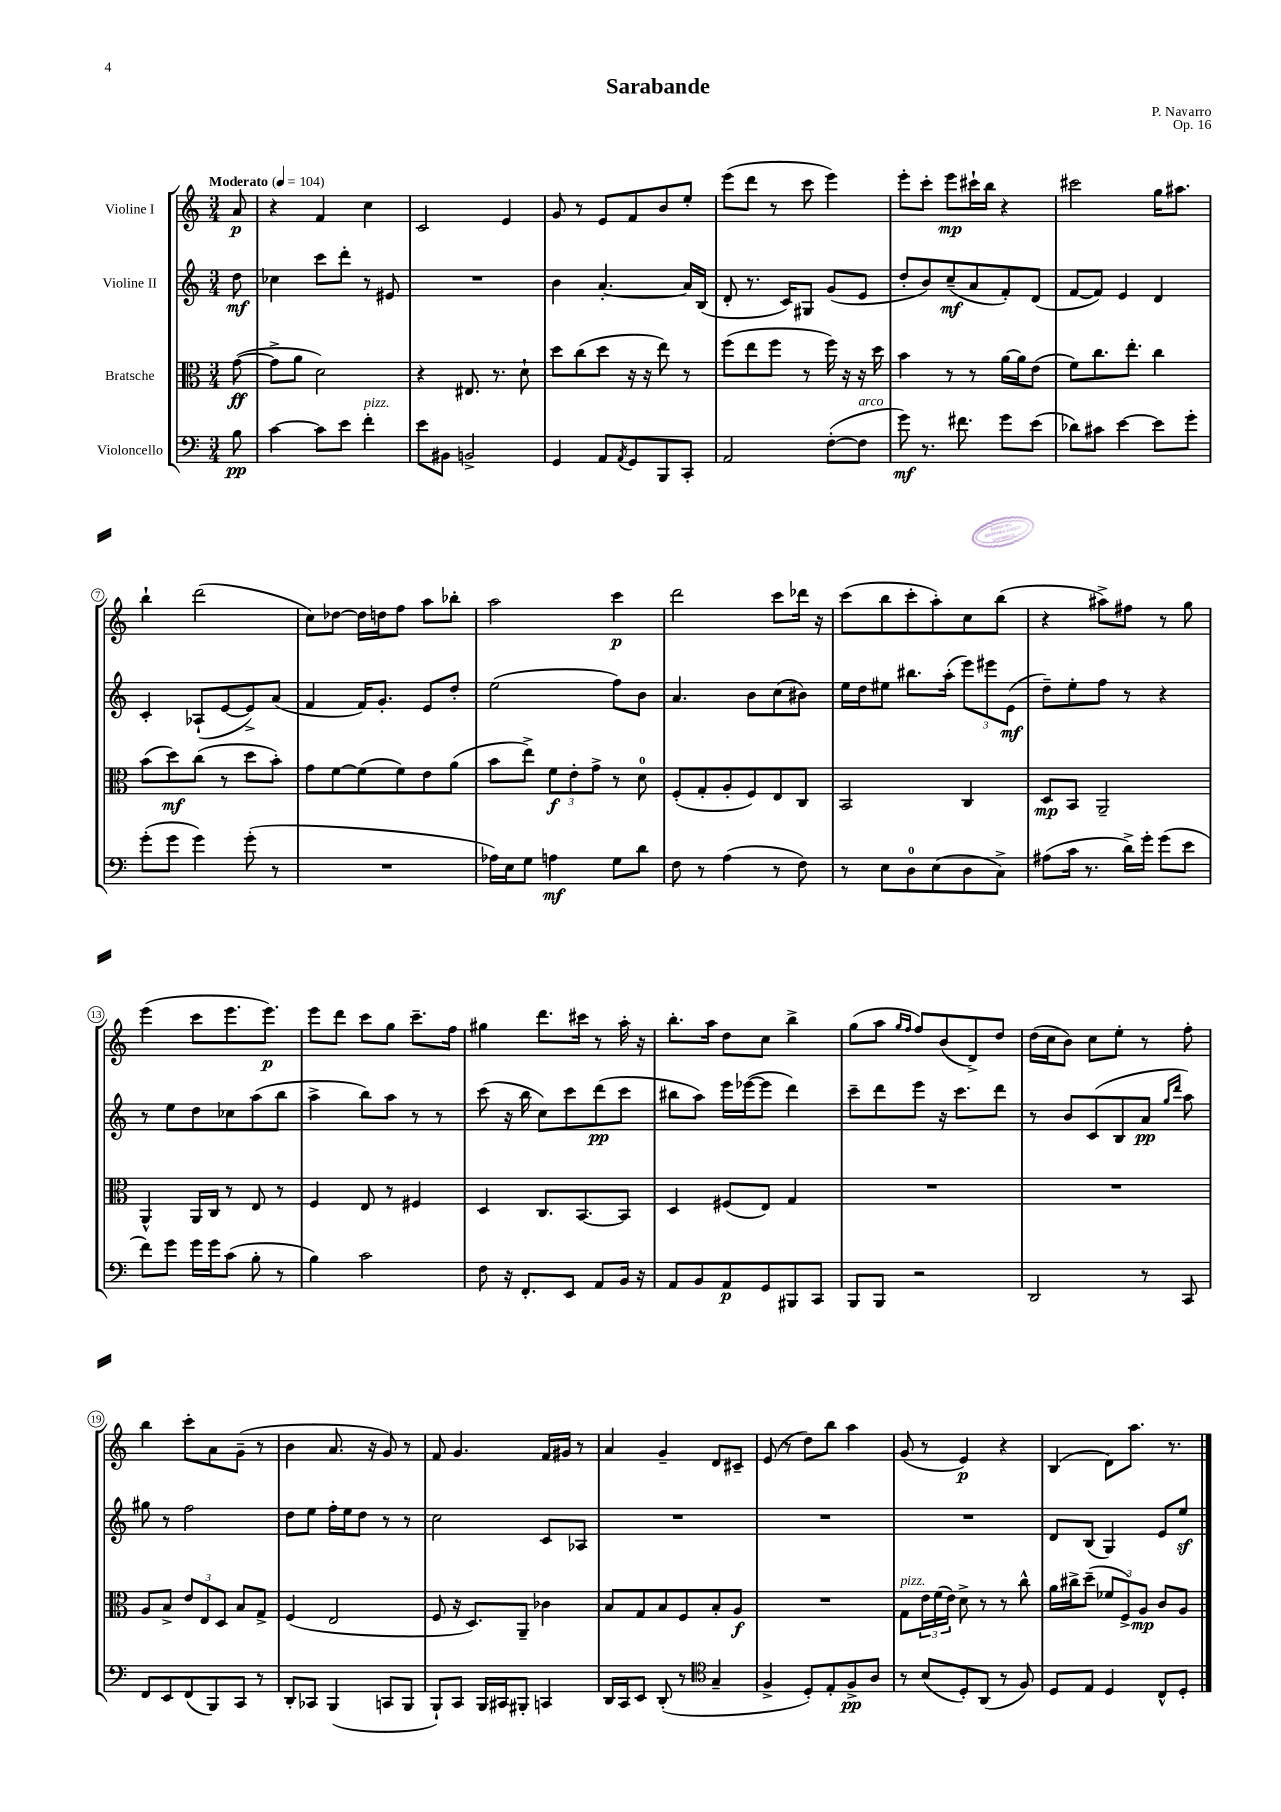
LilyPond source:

\header { title = "Sarabande" composer = "P. Navarro" opus = "Op. 16" }
<<
\new StaffGroup <<
\new Staff = "s0" \with { instrumentName = "Violine I" } {
    \clef treble \key c \major \numericTimeSignature \time 3/4 \partial 8 \tempo "Moderato" 4 = 104
    a'8\p |
    r4 f'4 c''4 |
    c'2 e'4 |
    g'8 r8 e'8 f'8 b'8 e''8-. |
    e'''8( d'''8 r8 c'''8 e'''4) |
    e'''8-. c'''8-. e'''8\mp cis'''16-! b''16 r4 |
    cis'''2 g''16 ais''8. |
    b''4-! d'''2( |
    c''8) des''8~ des''16 d''16 f''8 a''8 bes''8-. |
    a''2 c'''4\p |
    d'''2 c'''8 des'''16 r16 |
    c'''8( b''8 c'''8-. a''8-.) c''8 b''8( |
    r4 ais''8->) fis''8 r8 g''8 |
    e'''4( c'''8 e'''8. e'''8.\p) |
    e'''8 d'''8 c'''8 g''8 c'''8.-- f''16 |
    gis''4 d'''8. cis'''16 r8 a''16-. r16 |
    b''8.-. a''16 d''8 c''8 b''4-> |
    g''8( a''8 \grace { g''16 f''16 } f''8) b'8( d'8->) d''8 |
    d''16( c''16 b'8) c''8 e''8-. r8 f''8-. |
    b''4 c'''8-. a'8 g'8--( r8 |
    b'4 a'8. r16 g'8) r8 |
    f'8 g'4. f'16 gis'16 r8 |
    a'4 g'4-- d'8 cis'8-- |
    e'8( r8 d''8) b''8 a''4 |
    g'8( r8 e'4\p) r4 |
    b4( d'8) a''8. r8. \bar "|." |
}
\new Staff = "s1" \with { instrumentName = "Violine II" } {
    \clef treble \key c \major \numericTimeSignature \time 3/4 \partial 8
    d''8\mf |
    ces''4 c'''8 d'''8-. r8 eis'8 |
    R2. |
    b'4 a'4.~-. a'16 b16( |
    d'8-. r8. c'16) gis8 g'8( e'8 |
    d''8-. b'8) c''8--\mf( a'8 f'8-.) d'8( |
    f'8~ f'8) e'4 d'4 |
    c'4-. aes8-!( e'8~ e'8->) a'8( |
    f'4 f'16) g'8.-. e'8 d''8-. |
    e''2( f''8) b'8 |
    a'4. b'8 c''8( bis'8) |
    e''16 d''16 eis''8 bis''8. a''16-.( \tuplet 3/2 { e'''8) eis'''8 e'8\mf( } |
    d''8--) e''8-. f''8 r8 r4 |
    r8 e''8 d''8 ces''8 a''8( b''8 |
    a''4-> b''8) a''8 r8 r8 |
    c'''8( r16 b''16 c''8) c'''8 d'''8\pp( c'''8 |
    bis''8 a''8) e'''16 ees'''16~( ees'''8 d'''4) |
    c'''8-- d'''8 e'''8 r16 c'''8. d'''8 |
    r8 b'8 c'8( b8 a'8\pp \grace { g''16 d'''16 } a''8) |
    gis''8 r8 f''2 |
    d''8 e''8 f''16-. e''16 d''8 r8 r8 |
    c''2 c'8 aes8 |
    R2. |
    R2. |
    R2. |
    d'8 b8( g4) e'8 e''8\sf \bar "|." |
}
\new Staff = "s2" \with { instrumentName = "Bratsche" } {
    \clef alto \key c \major \numericTimeSignature \time 3/4 \partial 8
    g'8~\ff( |
    g'8-> a'8 d'2) |
    r4 eis8. r8. d'8-! |
    d''8 c''8( d''8 r16 r16 e''8) r8 |
    f''8( e''8 f''8 r8 f''16) r16 r16 d''16 |
    b'4 r8 r8 a'16~ a'16 e'8( |
    f'8) c''8. e''8.-. c''4 |
    b'8( d''8\mf) c''8( r8 d''8 b'8-.) |
    g'8 f'8~ f'8( f'8) e'8 a'8( |
    b'8 e''8->) \tuplet 3/2 { f'8\f e'8-. g'8-> } r8 d'8-0 |
    f8-.( g8-. a8-. f8) e8 c8 |
    b,2 c4 |
    d8\mp b,8 a,2-- |
    a,4-^ a,16 c16 r8 e8 r8 |
    f4 e8 r8 fis4 |
    d4 c8. b,8.~ b,8 |
    d4 fis8( e8) g4 |
    R2. |
    R2. |
    a8 b8-> \tuplet 3/2 { e'8 e8 d8 } b8 g8-> |
    f4( e2 |
    f8 r16 d8.) a,8-- ces'4 |
    b8 g8 b8 f8 b8-. a8\f |
    R2. |
    g8^\markup { \italic "pizz." } \tuplet 3/2 { e'16 f'16( e'16) } d'8-> r8 r8 c''8-^ |
    a'16 cis''16-> d''8--( \tuplet 3/2 { fes'8 f8->) a8\mp } c'8 a8 \bar "|." |
}
\new Staff = "s3" \with { instrumentName = "Violoncello" } {
    \clef bass \key c \major \numericTimeSignature \time 3/4 \partial 8
    b8\pp |
    c'4~ c'8 e'8 f'4-.^\markup { \italic "pizz." } |
    e'8 bis,8 b,2-> |
    g,4 a,8 \acciaccatura { a,8 } g,8 b,,8 c,8-. |
    a,2 f8~-.( f8^\markup { \italic "arco" } |
    g'8\mf) r8. fis'8. g'8 e'8( |
    des'8) cis'8 e'4~ e'8 g'8-. |
    g'8-.( g'8 g'4) g'8-.( r8 |
    R2. |
    aes16) e16 g8 a4\mf g8 d'8 |
    f8 r8 a4( r8 f8) |
    r8 e8 d8-0 e8( d8 c8->) |
    ais8( c'16 r8. d'16->) g'16-. g'8( e'8 |
    f'8) g'8 g'16 g'16 c'8( b8-. r8 |
    b4) c'2 |
    f8 r16 f,8.-. e,8 a,8 b,16 r16 |
    a,8 b,8 a,8\p g,8 bis,,8 c,8 |
    b,,8 b,,8 r2 |
    d,2 r8 c,8 |
    f,8 e,8 f,8( b,,8) c,8 r8 |
    d,8-. ces,8 b,,4( c,8 b,,8 |
    b,,8-!) c,8 b,,16 cis,16 bis,,8-. c,4 |
    d,16 c,16 e,8 d,8-.( r8 \clef tenor g4-- |
    f4-> d8-.) e8-. f8->\pp a8 |
    r8 b8( d8-.) a,8( r8 f8) |
    d8 e8 d4 c8-^ d8-. \bar "|." |
}
>>
>>
\layout { \context { \Score \override BarNumber.stencil = #(make-stencil-circler 0.1 0.3 ly:text-interface::print) } }
